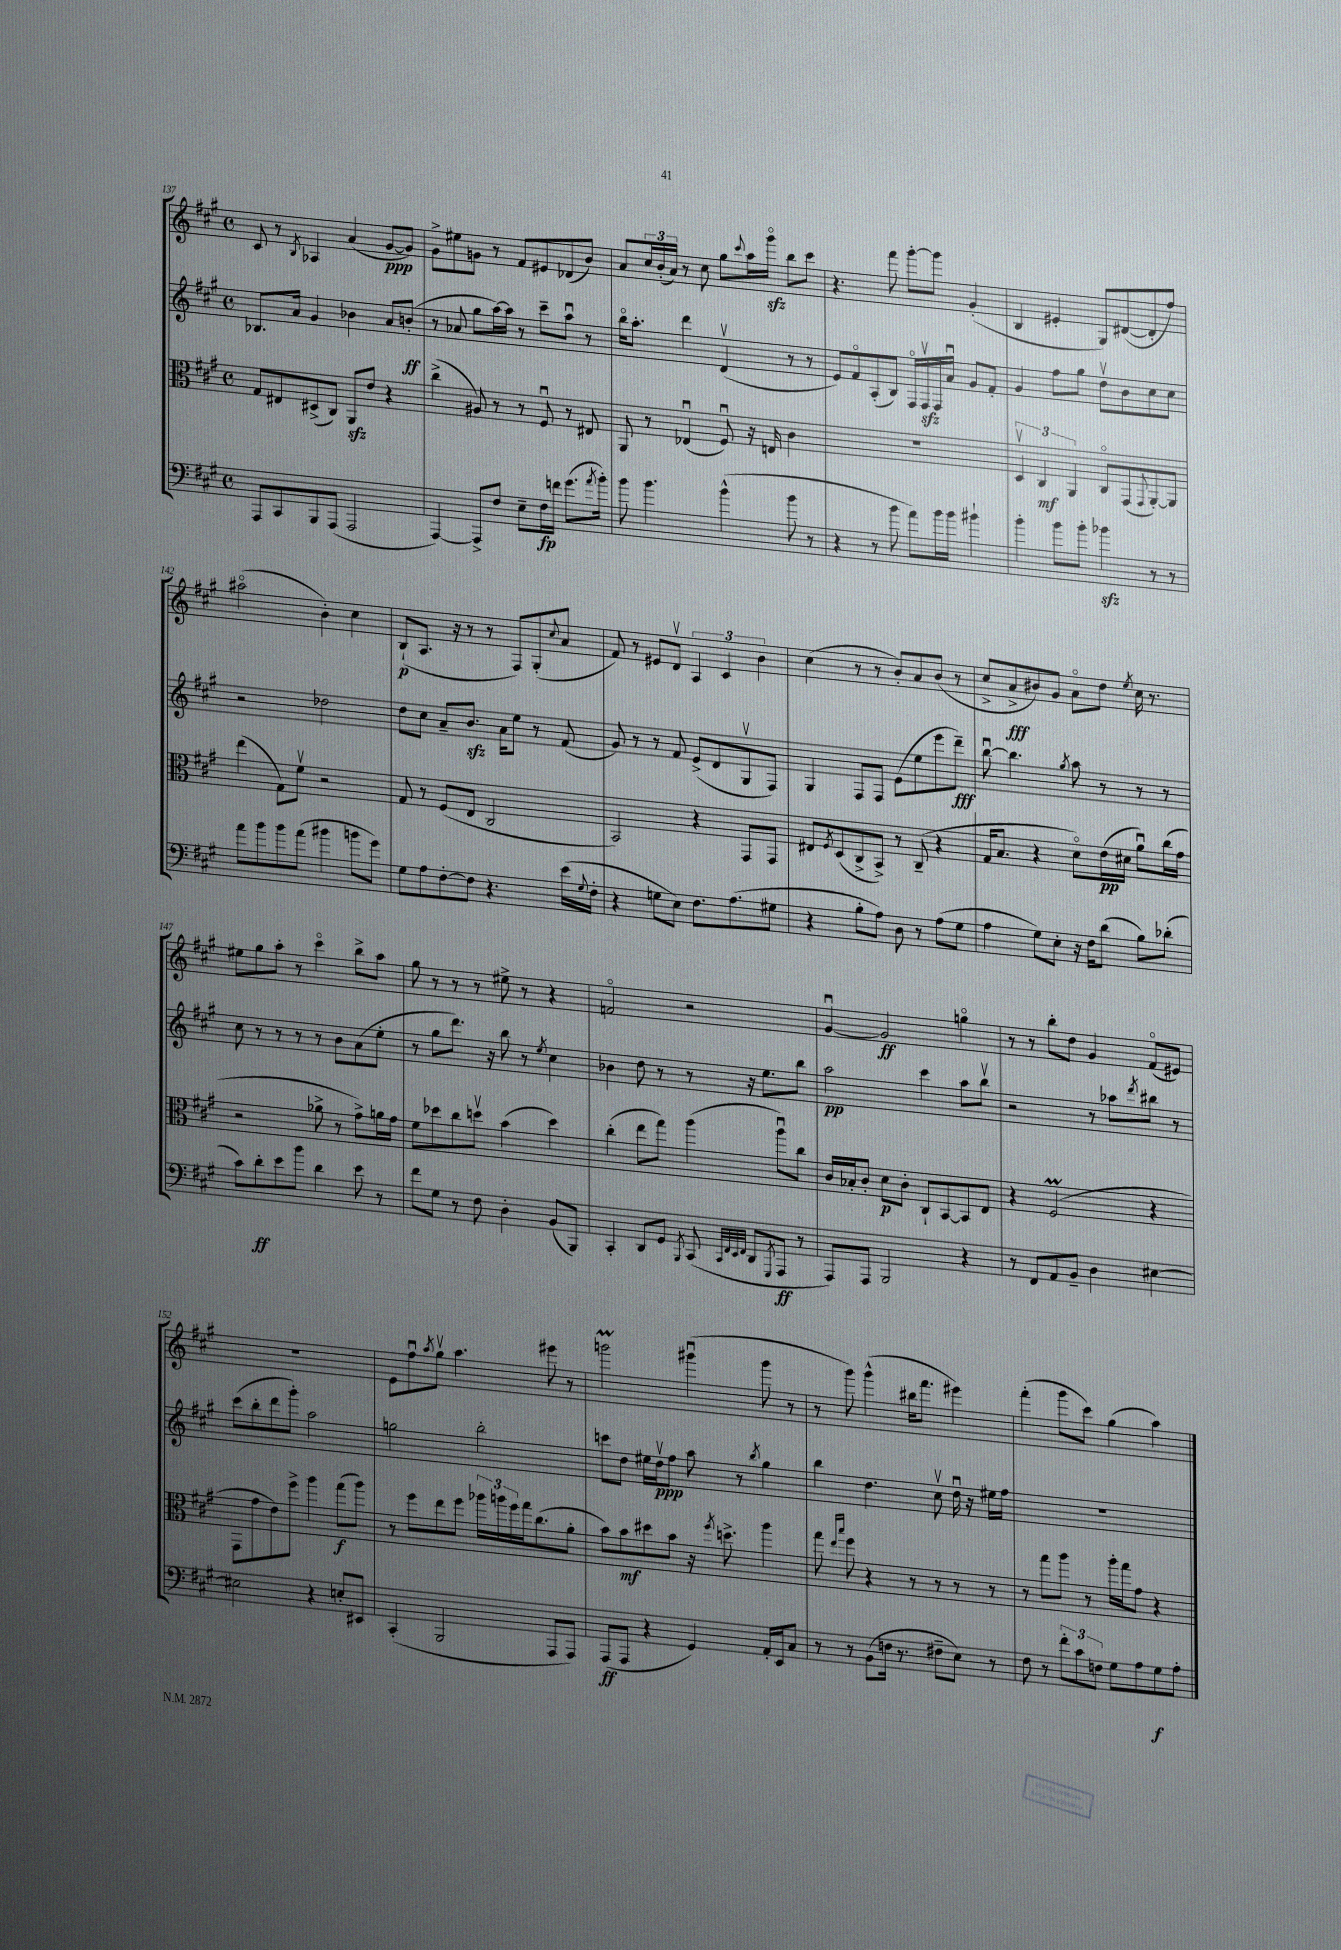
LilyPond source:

<<
\new StaffGroup <<
\new Staff = "s0" {
    \clef treble \key a \major \defaultTimeSignature \time 4/4
    cis'8 r8 \acciaccatura { b8 } aes4 a'4( gis'8~\ppp gis'8) |
    gis'8-> eis''8 g'8 r8 fis'8 eis'8 des'8( b'8) |
    a'8 \tuplet 3/2 { cis''16 b'16-.( a'16) } r8 cis''8 gis''8 \appoggiatura { cis'''8 } a''16 gis'''16\flageolet\sfz b''8 cis'''8 |
    r4. fis'''8 gis'''8~-. gis'''8 gis'4-.( |
    b4 eis'4-. gis8) dis'8~( dis'8-. fis''8) |
    ais''2\flageolet( b'4-.) cis''4 |
    b8-!\p( a8. r16 r8 r8 fis8) gis8-.( \appoggiatura { cis''8 } a'8 |
    fis'8) r8 eis'8 d'8\upbow \tuplet 3/2 { a4 cis'4 b'4 } |
    cis''4( r8 r8 b'8-.) a'8 b'8( r8 |
    cis''8-> a'8->\fff bis'8) gis'8 a'8\flageolet d''8 \acciaccatura { e''8 } cis''16 r8. |
    eis''8 gis''8 a''8-. r8 cis'''4\flageolet b''8-> a''8 |
    gis''8 r8 r8 r8 eis''8-> r8 r4 |
    f'2\flageolet r2 |
    gis'4~\downbow gis'2\ff g''4\flageolet |
    r8 r8 b''8-. d''8 gis'4 fis'8\flageolet( eis'8) |
    R1 |
    e'8 fis''8\downbow \acciaccatura { a''8 } gis''8\upbow a''4. eis'''8 r8 |
    g'''2\prall gis'''4\downbow( gis'''8 r8 |
    r8 gis'''8) gis'''4-^( bis''16 fis'''8. eis'''4) |
    fis'''4-.( gis'''8 cis'''8) gis''4( a''4) \bar "|." |
}
\new Staff = "s1" {
    \clef treble \key a \major \defaultTimeSignature \time 4/4
    bes8. a'16 gis'4 bes'4 a'8 b'8-.\ff( |
    r8 aes'8 gis''8 a''16~) a''16 r8 cis'''8-- a''8\downbow r8 |
    b''16\flageolet a''8.-. d'''4 d'4\upbow( r8 r8 |
    e'8) fis'8\flageolet a8-.( b8) fis16\flageolet fis16\upbow\sfz fis16 a'16\downbow gis'8 fis'8-. |
    gis'4 fis''8 gis''8 d''8\upbow b'8 cis''8 cis''8 |
    r2 des''2 |
    d''8 cis''8 a'8-- b'8.\sfz a'16 e''8 r8 fis'8( |
    gis'8) r8 r8 fis'8 e'8->( d'8 gis8\upbow fis8) |
    gis4 fis8 fis8 e'8( e''8 e'''8 d'''8--\fff) |
    b''8~\downbow b''4. \acciaccatura { gis''8 } a''8 r8 r8 r8 |
    cis''8 r8 r8 r8 r8 b'8 a'8( e''8-. |
    r8 gis''8 d'''8.) r16 b''8 r8 \acciaccatura { e''8 } cis''4 |
    bes'4 d''8 r8 r8 r16 e''8. b''8 |
    a''2\pp cis'''4 a''8 b''8\upbow |
    r2 r8 aes''8 \acciaccatura { d'''8 } bis''8 r8 |
    cis'''8( b''8-. d'''8 gis'''8-.) a''2 |
    g''2 b''2-. |
    c'''8 d''8 eis''16 d''16\upbow\ppp fis''8 a''8 r8 \acciaccatura { b''8 } gis''4 |
    b''4 d''4. cis''8\upbow d''16\downbow r16 eis''16 fis''16 |
    R1 \bar "|." |
}
\new Staff = "s2" {
    \clef alto \key a \major \defaultTimeSignature \time 4/4
    gis8 eis8 dis8->( cis8) a,8\sfz e'8 r4 |
    cis''4->( ais8) r8 r8 fis8\downbow r8 eis8 |
    a,8 r8 ees4\downbow( fis8\downbow) r16 e16 cis'4 |
    R1 |
    \tuplet 3/2 { d4\upbow cis4\mf a,4 } cis8\flageolet gis,8( \appoggiatura { gis,8 } a,8~-.) a,8 |
    e''4( gis8) fis'8\upbow r2 |
    gis8 r8 fis8( e8 cis2 |
    b,2) r4 gis,8 gis,8 |
    eis8 \acciaccatura { fis8 } d8( cis8-> b,8->) r8 cis8--( r4 |
    gis16 b8. r4 d'8\flageolet) e'16\pp( dis'16 a'8\downbow) cis''16( gis'16 |
    r2 aes'8-> r8 gis'8->) a'16 gis'16 |
    fis'8 des''8 cis''8 d''8\upbow b'4( d''4) |
    cis''4-.( e''8 gis''8) a''4( a''8\downbow) cis''8 |
    cis'16 bes16-. cis'8-. d'8\p cis'8-. cis8-! b,8~ b,8 e8 |
    r4 fis2\prall( r4 |
    gis,8 gis'8 e'8) fis''8-> a''4 gis''8\f( a''8) |
    r8 fis''8 e''8 fis''8 \tuplet 3/2 { aes''16 a''16 fis''16 } gis''16 cis''8.( a'8-. |
    b'8) b'8\mf dis''8 b'8 r16 \acciaccatura { fis''8 } d''8.-> a''4 |
    gis''8 \grace { e''16 b''16 } fis''8 r4 r8 r8 r8 r8 |
    r8 gis''8 a''8 r8 a''16-. gis''16 gis'8 r4 \bar "|." |
}
\new Staff = "s3" {
    \clef bass \key a \major \defaultTimeSignature \time 4/4
    a,,8 cis,8 b,,8 a,,8( a,,2 |
    a,,4~) a,,8-> fis8 e8-- fis16\fp f'16 gis'8.( \acciaccatura { a'8 } b'16-.) |
    b'8 b'4. b'4-^( b'8 r8 |
    r4 r8 b'8 a'8) b'16 b'16 bis'4-! |
    b'4-. b'8 b'8-. bes'4\sfz r8 r8 |
    a'8 b'8 b'8 a'8( bis'4 b'8 gis'8) |
    gis8 a8 fis8~-. fis8 r4. e'16( \appoggiatura { gis8 } fis16-. |
    r4 g8 e8) fis8. a8.( gis8 |
    r4 b8-. a8) d8 r8 a8( gis8 |
    a4 gis8) e8-. r16 fis16 d'8( b8) des'8-.( |
    cis'8) d'8-.\ff e'8 b'8 d'4 e'8 r8 |
    fis'8 gis8 r8 fis8 d4-. b,8( b,,8) |
    cis,4-. d,8 gis,8 \acciaccatura { b,,8 } cis,8( \grace { cis,32 fis,32 e,32 fis,32 } d,8 \acciaccatura { gis,,8 } a,,8\ff r8 |
    a,,8) a,,8 b,,2 r4 |
    r8 fis,8 a,8 b,8-- d4 eis4~ |
    eis2 r4 e8-. eis,8 |
    cis,4-.( b,,2 a,,8 a,,8) |
    a,,8\ff( a,,8 r4 gis,4) a,16-. e,16 cis8 |
    r8 r8 b,8( f16 r8. fis8-- e8) r8 |
    fis8 r8 \tuplet 3/2 { fis'8-. cis'8 f8 } gis8 a8 gis8\f a8-. \bar "|." |
}
>>
>>
\layout { \context { \Score currentBarNumber = #137 } }
